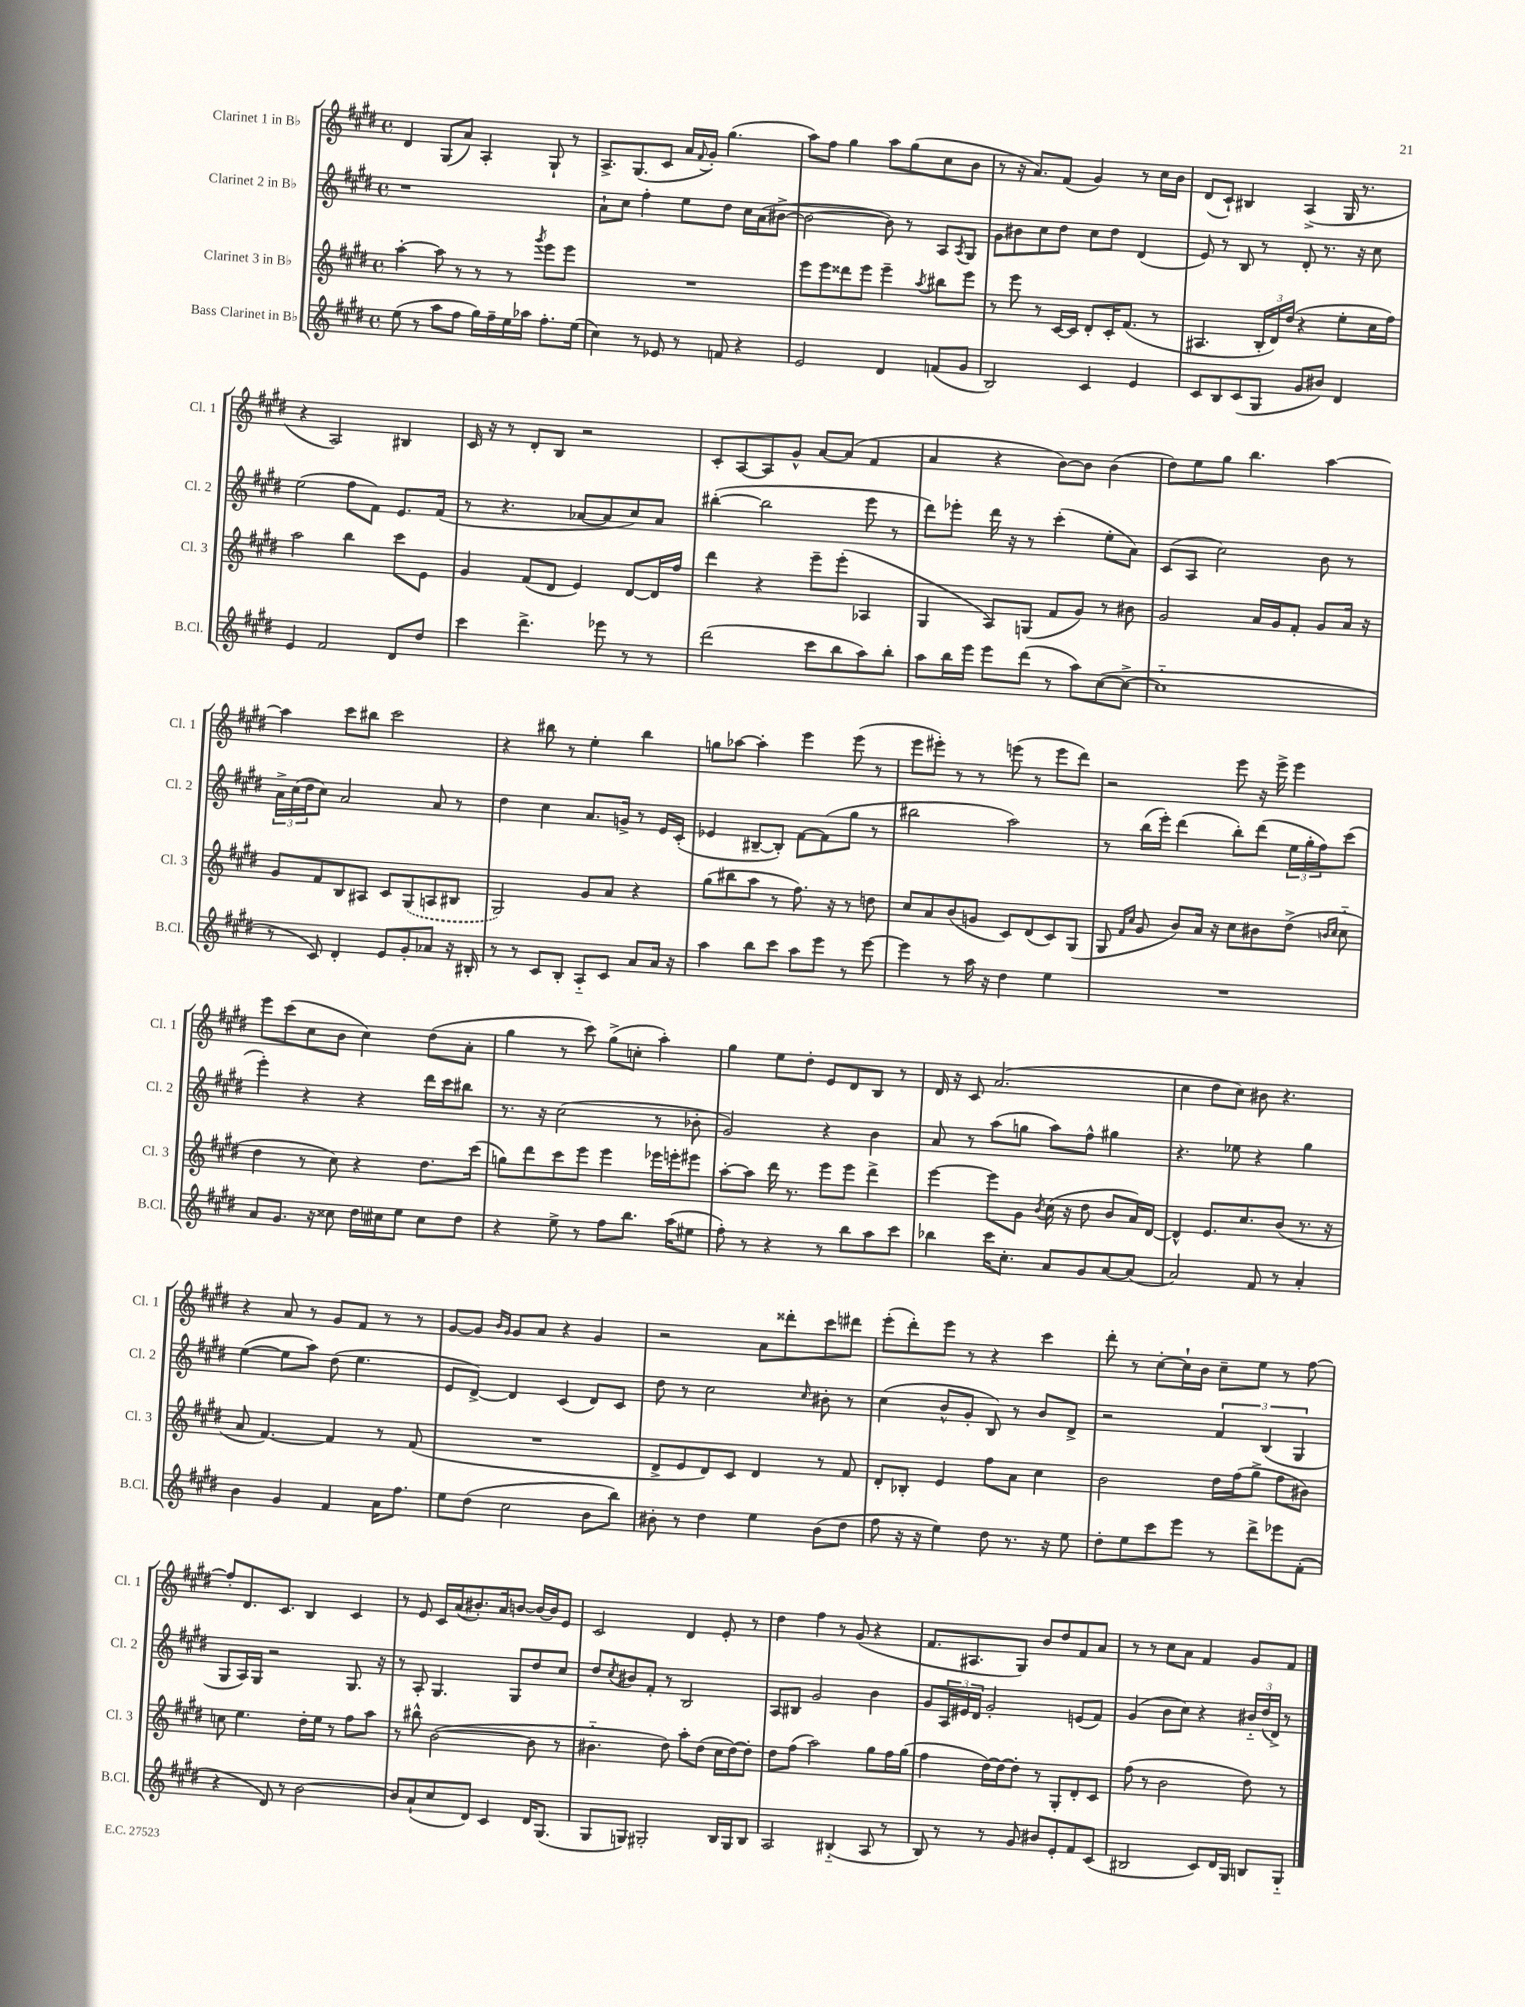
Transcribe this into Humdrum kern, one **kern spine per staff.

**kern	**kern	**kern	**kern
*staff4	*staff3	*staff2	*staff1
*clefG2	*clefG2	*clefG2	*clefG2
*k[f#c#g#d#]	*k[f#c#g#d#]	*k[f#c#g#d#]	*k[f#c#g#d#]
*M4/4	*M4/4	*M4/4	*M4/4
*met(c)	*met(c)	*met(c)	*met(c)
(8ee	[4aa'	1r	4d#
8r	.	.	.
8aa	8aa]	.	(8G#
8ff#	8r	.	8a)
16gg#)	8r	.	4A'
16ff#~	.	.	.
16ee	8r	.	.
16aa-	.	.	.
.	8qggg#	.	.
8.ff#'	8eee	.	8G#`
.	8eee	.	8r
(16ee	.	.	.
=	=	=	=
4cc#)	1r	8a`	8.A^
.	.	8cc#	.
.	.	.	(8.G#
8r	.	4ff#'	.
8e-	.	.	8c#
8r	.	8ee	16a
.	.	.	8qqf#
.	.	.	16g#')
8f	.	8dd#	(4.gg#
4r	.	16cc#	.
.	.	(16a	.
.	.	[8b#^	.
=	=	=	=
2e	8eee	2b#_	8aa)
.	8eee	.	8ff#
.	8ddd##	.	4gg#
.	8eee	.	.
4d#	4eee~	8b#])	8aa
.	.	8r	(8gg#
.	8qaa	.	.
(8f	8bb#	8A	8cc#
.	.	8qA	.
8g#	8eee	8G#	8b
=	=	=	=
2B)	8r	8g#	8r
.	8eee	8b#	16r
.	.	.	8.a)
.	8r	8cc#	.
.	[16c#	8dd#	(8f#
.	16c#]	.	.
4c#	8d#'	8cc#	4g#)
.	16c#'	8dd#	.
.	(8.f#	.	.
4e	.	(4d#	8r
.	8r	.	16cc#
.	.	.	16b
=	=	=	=
8c#	4.A#	8e)	(8d#
8B	.	8r	8c#`)
(8c#	.	8B	4B#
8G#	24B'	8r	.
.	24d#)	.	.
.	(24dd#	.	.
8g#	4r	8d#'	(4A^
8b#)	.	8.r	.
4d#	8ee'	.	16G#
.	.	16r	8.r
.	16cc#	8cc#	.
.	16ff#)	.	.
=	=	=	=
4e	2aa	(2ee	4r
2f#	.	.	2A)
.	4bb	8ff#	.
.	.	8f#)	.
8d#	8ccc#	8.e	4B#
8dd#	8e	.	.
.	.	(16f#	.
=	=	=	=
4ccc#	4g#	8r	16c#
.	.	.	16r
.	.	4.r	8r
4.ddd#^	(8f#	.	8d#'
.	8d#	.	8B
.	4e)	[8a-	2r
8eee-	.	8a-]	.
8r	[8d#	8cc#)	.
8r	16d#]	8a-	.
.	16ff#	.	.
=	=	=	=
(2ddd#	4ddd#	([4bb#'	8c#'
.	.	.	[8A
.	4r	2bb#]	8A]
.	.	.	8g#^^
8ccc#	8eee~	.	[8a
8bb	(8eee'	.	(8a]
8aa)	4A-	8eee	4f#
8bb'	.	8r	.
=	=	=	=
8aa	4G#	8ddd#)	4a
16bb	.	8eee-'	.
16eee	.	.	.
8eee	8A)	16ddd#	4r
.	.	16r	.
(8ddd#	(8G	8r	.
8r	8f#	(4ccc#'	[8b)
8aa)	8g#)	.	8b]
([8cc#	8r	8ee'	(4b
8cc#^_	8b#	8a)	.
=	=	=	=
1cc#'~]	2g#	(8c#	8dd#)
.	.	8A	8ee
.	.	2cc#)	8gg#
.	.	.	4.bb
.	16a	.	.
.	16g#	.	.
.	8f#'	.	.
.	8g#	8b	[4aa
.	16a	8r	.
.	16r	.	.
=	=	=	=
8r	8g#	24a^	4aa]
.	.	(24cc#	.
.	.	24dd#	.
8c#)	8f#	8cc#)	.
4d#'	8B	2a	8ccc#
.	8A#	.	8bb#
8e	8c#	.	2ccc#
8g#'	(8G#	.	.
8a-	8A	8a	.
16r	8B#	8r	.
16B#'	.	.	.
=	=	=	=
8r	2G#)	4dd#	4r
8r	.	.	.
8c#	.	4cc#	8bb#
8B'	.	.	8r
8A'~	8g#	8.a	4ee'
8c#	8a	.	.
.	.	16g^	.
8a	4r	8r	4bb#
16a	.	16e	.
16r	.	(16c#'	.
=	=	=	=
4aa	(8gg#	4e-	8gg
.	8bb#	.	[8aa-
8bb	8aa	[8B#~	4aa-']
8ccc#	8r	8B#'])	.
8aa	8.ff#)	[8f#	4eee
8eee	.	(8f#]	.
.	16r	.	.
8r	8r	8gg#	(8eee
[8eee	8dd	8r	8r
=	=	=	=
4eee]	8cc#	2bb#	8eee
.	8a	.	8eee#')
8r	(8b	.	8r
16aa	8g	.	8r
16r	.	.	.
4dd#	8c#)	2aa)	(8eee
.	(8d#	.	8r
4ee	8c#)	.	8eee
.	(8G#	.	8ddd#)
=	=	=	=
1r	8G#	8r	2r
.	16qqf#	.	.
.	16qqcc#	.	.
.	8g#	(16bb	.
.	.	16eee')	.
.	8b)	(4ddd#	.
.	16a	.	.
.	16r	.	.
.	8cc#	8bb')	8eee
.	8b#	(8ddd#	16r
.	.	.	16eee^
.	(8dd#^	24ee	4eee
.	.	24gg#'	.
.	.	24ff#)	.
.	16qqb	.	.
.	16qqcc#	.	.
.	8cc#'~	(8ccc#	.
=	=	=	=
8a	4dd#	4eee')	8eee
8.g#	.	.	(8ccc#
.	8r	4r	8cc#
16r	.	.	.
8cc##	8cc#)	.	8b
16dd#	4r	4r	4cc#)
16cc#	.	.	.
8ee	.	.	.
8cc#	8.dd#	16ddd#	(8dd#
.	.	16ccc#	.
8dd#	.	8bb#	8a'
.	(16ccc#	.	.
=	=	=	=
4r	8gg)	8.r	4gg#
.	8ddd#	.	.
.	.	16r	.
8ee^	8ccc#	(2cc#	8r
8r	8eee	.	8ccc#)
8ff#	4eee	.	(8gg#^
8.bb	.	.	8cc'
.	16eee-	8r	4aa')
(16aa	16eee'	.	.
8ee#	8eee#	8b-'	.
=	=	=	=
8ff#')	[8aa'	2g#)	4gg#
8r	8aa]	.	.
4r	16ddd#	.	8ee
.	8.r	.	.
.	.	.	8dd#'
8r	8eee	4r	8e
8bb	8eee	.	8d#
8aa	4ddd#^	4b	8B
8ccc#	.	.	8r
=	=	=	=
4bb-	[4eee	8a	16d#
.	.	.	16r
.	.	8r	8c#
16ccc#	8eee]	(8aa	(2.a
8.cc#'	.	.	.
.	8g#	8gg	.
.	8qb	.	.
8a	(16cc#	8aa)	.
.	16r	.	.
8g#	8dd#	8ff#^^	.
[8a	8b	4gg#	.
(8a]	16a)	.	.
.	[16d#	.	.
=	=	=	=
2a)	4d#^^]	4.r	4cc#
.	8.e	.	8dd#
.	.	8ee-	8cc#)
.	8.cc#	.	.
8f#	.	4r	8b#
8r	(8b	.	4.r
4a'	8.r	4gg#	.
.	16r	.	.
=	=	=	=
4b	8a	([4ee	4r
.	[4.f#)	.	.
4g#	.	8ee]	8a
.	.	8aa)	8r
4f#	4f#]	(8dd#	8g#
.	.	4.ee	8f#
16a	8r	.	8r
8.ff#	.	.	.
.	(8f#	.	8r
=	=	=	=
8ee	1r	8e	[8g#
(8dd#	.	[8d#^)	8g#]
.	.	.	16qqb
.	.	.	16qqg#
2cc#	.	4d#]	8g#
.	.	.	8a
.	.	(4c#	4r
8b	.	8d#)	4g#
8bb)	.	8c#	.
=	=	=	=
8b#'	8d#^	8dd#	2r
8r	8e	8r	.
4dd#	8d#)	2cc#	.
.	8c#	.	.
4ee	4d#	.	8a
.	.	.	8ddd##'
.	.	16qqcc#	.
(8b#	8r	8b#'	8ccc#
8dd#	8f#	8r	8ddd#
=	=	=	=
8ff#	8d#'	(4cc#	(8eee'
16r	8B-'	.	8ddd#')
16r	.	.	.
4ee)	4e	8b^^	8eee
.	.	8g#'	8r
8dd#	8ff#	8B)	4r
8.r	8a	8r	.
.	4cc#	8b	4ccc#
16r	.	.	.
8ee	.	8d#^	.
=	=	=	=
8dd#'	2b	2r	8ddd#'
8ee	.	.	8r
8ccc#	.	.	[8cc#'
8eee	.	.	16cc#`]
.	.	.	16b
8r	16dd#	6f#	8cc#~
.	(16ff#	.	.
8ddd#^	8gg#^	.	8ee
.	.	(6B	.
8eee-	8ff#	.	8r
.	.	6G#	.
(8f#'	8b#)	.	[8ff#
=	=	=	=
4r	8cc	8G#	8ff#']
.	4.ee	16A)	8.d#
.	.	16G#	.
8d#)	.	2r	.
.	.	.	8.c#
8r	.	.	.
[2b	16dd#'	.	4B
.	16ee	.	.
.	8r	.	.
.	8ff#	8.G#	4c#
.	8aa	.	.
.	.	16r	.
=	=	=	=
8b]	8r	8r	8r
(8a`	8bb#^^	8A'	8e
8cc#	([2b	4.G#	16c#
.	.	.	(16a
8d#)	.	.	8.b#')
4c#	.	.	.
.	.	.	16a
.	.	8G#	[8b
16d#	8b]	8dd#	16b_
(8.G#	.	.	16b]
.	8r	8cc#	8e
=	=	=	=
8G#	4.b#'~	8dd#	2c#
.	.	8qcc#	.
8G)	.	8b#	.
2G#'	.	8f#'	.
.	8dd#)	8r	.
.	8aa'	2B	4d#
.	(8dd#	.	.
16B	16cc#	.	8e'
16G#	[16dd#)	.	.
8B	8dd#']	.	8r
=	=	=	=
2A	8dd#	8A	4dd#
.	(8ff#	8B#	.
.	2aa)	2g#	4ff#
(4B#'~	.	.	8r
.	.	.	(8g#
8A	8gg#	4b	4r
8r	16ff#	.	.
.	(16gg#	.	.
=	=	=	=
8B)	4ff#	8g#	8.f#
8r	.	24A	.
.	.	24e#	.
.	.	.	8.A#
.	.	24d#	.
8r	[16dd#)	2g#'	.
.	16dd#_	.	.
8g#	8dd#']	.	8G#)
8b#	8r	.	8b
8e'	8G#'	.	8dd#
8f#	8d#'	(8e	8f#
(8c#	8c#	8f#)	8a
=	=	=	=
2B#	(8ff#	(4g#	8r
.	8r	.	8r
.	2b	8b	8cc#
.	.	8cc#)	8a
8c#)	.	4r	4f#
16d#	.	.	.
16G#	.	.	.
8B	8dd#)	24b#'~	8g#
.	.	(24dd#	.
.	.	24d#^)	.
8G#'~	8r	8r	8f#
==	==	==	==
*-	*-	*-	*-
